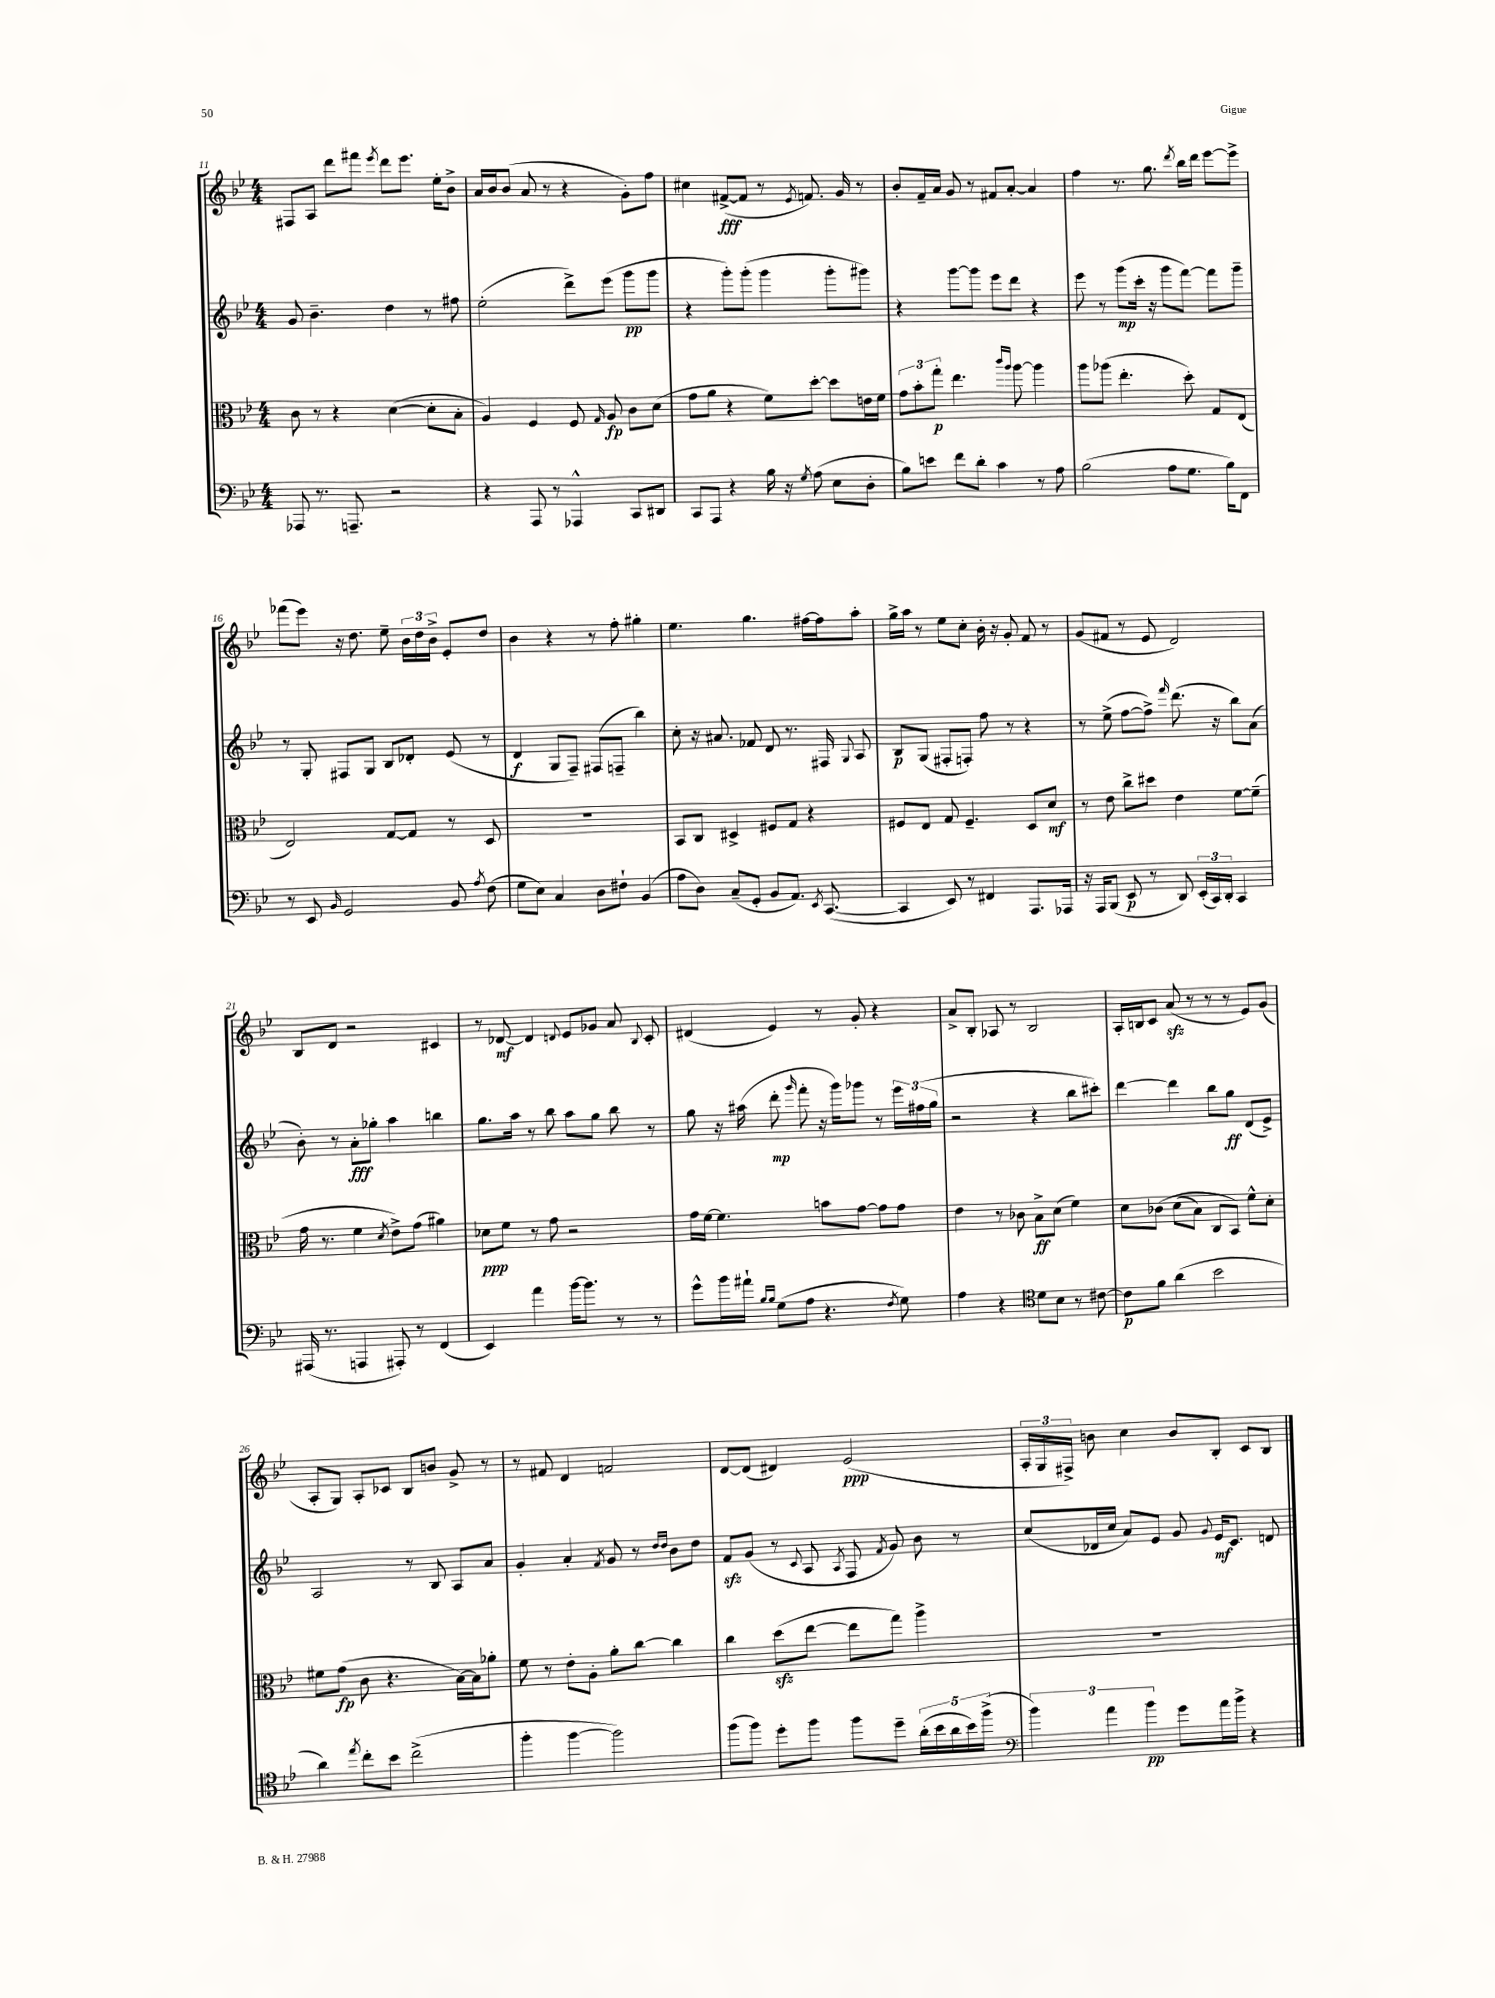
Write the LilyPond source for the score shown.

<<
\new StaffGroup <<
\new Staff = "s0" {
    \clef treble \key bes \major \numericTimeSignature \time 4/4
    \autoBeamOff fis8[ a8] d'''8[ fis'''8] \acciaccatura { ees'''8 } d'''8[ ees'''8.] ees''16[-. bes'8]-> |
    a'16[ bes'16 bes'8]( a'8 r8 r4 g'8[-.) f''8] |
    cis''4 fis'8[~->\fff( fis'8] r8 \acciaccatura { ees'8 } f'8.) g'16 r8 |
    bes'8[-. f'16-- a'16] g'8 r8 fis'8[ a'8]~-. a'4 |
    f''4 r8. g''8. \acciaccatura { d'''8 } bes''16[ d'''16] ees'''8[~ ees'''8]-> |
    fes'''8[( ees'''8]) r16 d''8. ees''8-- \tuplet 3/2 { bes'16[ d''16 bes'16]-> } ees'8[-. d''8] |
    bes'4 r4 r8 f''8-. gis''4-. |
    ees''4. g''4. fis''16[~ fis''16 a''8]-. |
    g''16[-> a''16] r8 ees''8[ c''8]-. bes'16-. r16 g'8-. f'8 r8 |
    g'8[( fis'8] r8 ees'8 d'2) |
    bes8[ d'8] r2 cis'4 |
    r8 des'8~\mf des'4 \appoggiatura { d'8 } ees'8[ ges'8] a'8 \appoggiatura { bes8 } c'8-. |
    dis'4( ees'4) r8 g'8-. r4 |
    a'8[-> bes8]-. aes8 r8 bes2 |
    a16[-. b16 c'8] a'8\sfz( r8 r8 r8 ees'8[) g'8]( |
    a8[-. g8]) a8[-. ces'8] bes8[ b'8] g'8-> r8 |
    r8 fis'8 d'4 f'2 |
    d'8[~ d'8]( dis'4) ees'2\ppp( |
    \tuplet 3/2 { a16[-. g16 fis16]->) } b'8 c''4 b'8[ bes8]-. c'8[ bes8] \bar "|." |
}
\new Staff = "s1" {
    \clef treble \key bes \major \numericTimeSignature \time 4/4
    \autoBeamOff g'8 bes'4.-- d''4 r8 fis''8 |
    ees''2-.( d'''8[->) ees'''8]( g'''8[\pp g'''8] |
    r4 g'''8[-.) g'''8]-.( g'''4 g'''8[-. gis'''8]) |
    r4 g'''8[~ g'''8] ees'''8[ d'''8] r4 |
    ees'''8 r8 g'''8[\mp( c'''16]-. r16 g'''8[ f'''8]~) f'''8[ g'''8]-- |
    r8 g8-. fis8[ g8] bes8[ des'8]-. ees'8( r8 |
    d'4\f g8[ f8]--) fis8[( f8]-- bes''4) |
    c''8-. r16 ais'8. fes'8 d'8 r8. fis16 \appoggiatura { g8 } a8 |
    bes8[\p g8]( fis8[-. f8]-.) f''8 r8 r4 |
    r8 ees''8->( f''8[~ f''8]->) \grace { f'''16 } d'''8.( r16 bes''8[) a'8]( |
    bes'8-.) r8 a'8[-.\fff ges''8]-. a''4 b''4 |
    g''8.[ a''16] r8 bes''8 a''8[ g''8] bes''8 r8 |
    g''8 r16 ais''16( d'''8-.\mp \grace { g'''16 } f'''8-. r16 g'''16[) ges'''8] r8 \tuplet 3/2 { ees'''16[ fis''16( g''16] } |
    r2 r4 bes''8[ cis'''8]-.) |
    d'''4~ d'''4 bes''8[ g''8]\ff d'8[( ees'8]->) |
    a2 r8 bes8 a8[ a'8] |
    g'4-. a'4-. \acciaccatura { f'8 } g'8 r8 \grace { d''16[ d''16] } bes'8[ d''8] |
    f'8[\sfz g'8]( r8 \appoggiatura { c'8 } a8 \acciaccatura { a8 } f8 \acciaccatura { f'8 } g'8) bes'8 r8 |
    c''8[( des'16 c''16] a'8[) ees'8] g'8 \appoggiatura { g'8 } ees'16[\mf c'8.] d'8 \bar "|." |
}
\new Staff = "s2" {
    \clef alto \key bes \major \numericTimeSignature \time 4/4
    \autoBeamOff c'8 r8 r4 d'4~( d'8[-. bes8]-. |
    a4) f4 f8 \grace { g16 } a8\fp c'8[ d'8]( |
    g'8[ a'8] r4 f'8[) d''8]~-. d''8[ e'16 f'16] |
    \tuplet 3/2 { g'8[ bes'8-. g''8]-.\p } ees''4. \grace { c'''16[ a''16] } a''8~ a''4 |
    a''8[ aes''8]( ees''4.-. d''8-.) g8[ ees8]( |
    ees2) g8[~ g8] r8 d8 |
    R1 |
    bes,8[ c8] dis4-> fis8[ g8] r4 |
    fis8[ ees8] g8 fis4.-- d8[ d'8]\mf |
    r8 ees'8 c''8[-> dis''8] ees'4 f'8[~ f'8]--( |
    g'16 r8. f'4 \acciaccatura { d'8 } ees'8[->) g'8]( ais'4) |
    des'8[\ppp f'8] r8 g'8 r2 |
    g'16[ f'16]~ f'4. b'8[ g'8]~ g'8[ g'8] |
    ees'4 r8 ces'8 bes8[->\ff d'8]( f'4) |
    d'8[ ces'8]\( d'8[( bes8]) c8[ bes,8]\) f'8[-^ d'8]-. |
    fis'8[ g'8]\fp( c'8 r4. bes16[~) bes16 aes'8]-. |
    f'8 r8 ees'8[-. a8]-. a'8[-. c''8]~ c''4 |
    c''4 d''8[\sfz( ees''8]~ ees''8[ g''8]) a''4-> |
    R1 \bar "|." |
}
\new Staff = "s3" {
    \clef bass \key bes \major \numericTimeSignature \time 4/4
    \autoBeamOff aes,,8 r8. a,,8.-- r2 |
    r4 a,,8 r8 aes,,4-^ c,8[ dis,8] |
    c,8[ a,,8] r4 bes16 r16 \acciaccatura { g8 } a8( ees8[ d8]-. |
    bes8[) e'8] f'8[ d'8]-. c'4 r8 a8 |
    bes2( a8[ g8.] bes16[) f,8] |
    r8 ees,8 \grace { bes,16 } g,2 bes,8 \acciaccatura { a8 } f8( |
    g8[ ees8]) c4 d8[ fis8]-! bes,4( |
    a8[ d8]) c8[--( g,8]-. bes,8[ a,8.]) \acciaccatura { ees,8 } c,8.~( |
    c,4 ees,8) r8 fis,4 a,,8.[ aes,,16] |
    r16 a,,16[ bes,,8]( ees,8\p r8 d,8) \tuplet 3/2 { ees,16[-.( c,16) d,16]-. } c,4 |
    ais,,16( r8. a,,4 ais,,8-.) r8 f,4( |
    ees,4) a'4 bes'16[~ bes'8.] r8 r8 |
    g'8[-^ bes'16 ais'16]-! \grace { bes16[ bes16] } g8[( a8] r4. \acciaccatura { f8 } g8) |
    a4 r4 \clef tenor d'8[ bes8] r8 cis'8~ |
    cis'8[\p f'8] a'4( bes'2 |
    a'4) \acciaccatura { ees''8 } c''8[-. bes'8] c''2->( |
    f''4-. f''4~ f''2) |
    f''8[( f''8]) d''8[-. f''8] f''8[ d''8]-- \tuplet 5/4 { a'16[-.( bes'16 a'16 bes'16) f''16]->( } |
    \clef bass \tuplet 3/2 { bes'4) a'4 bes'4\pp } g'8[ a'16 bes'16]-> r4 \bar "|." |
}
>>
>>
\layout { \context { \Score currentBarNumber = #11 } }
